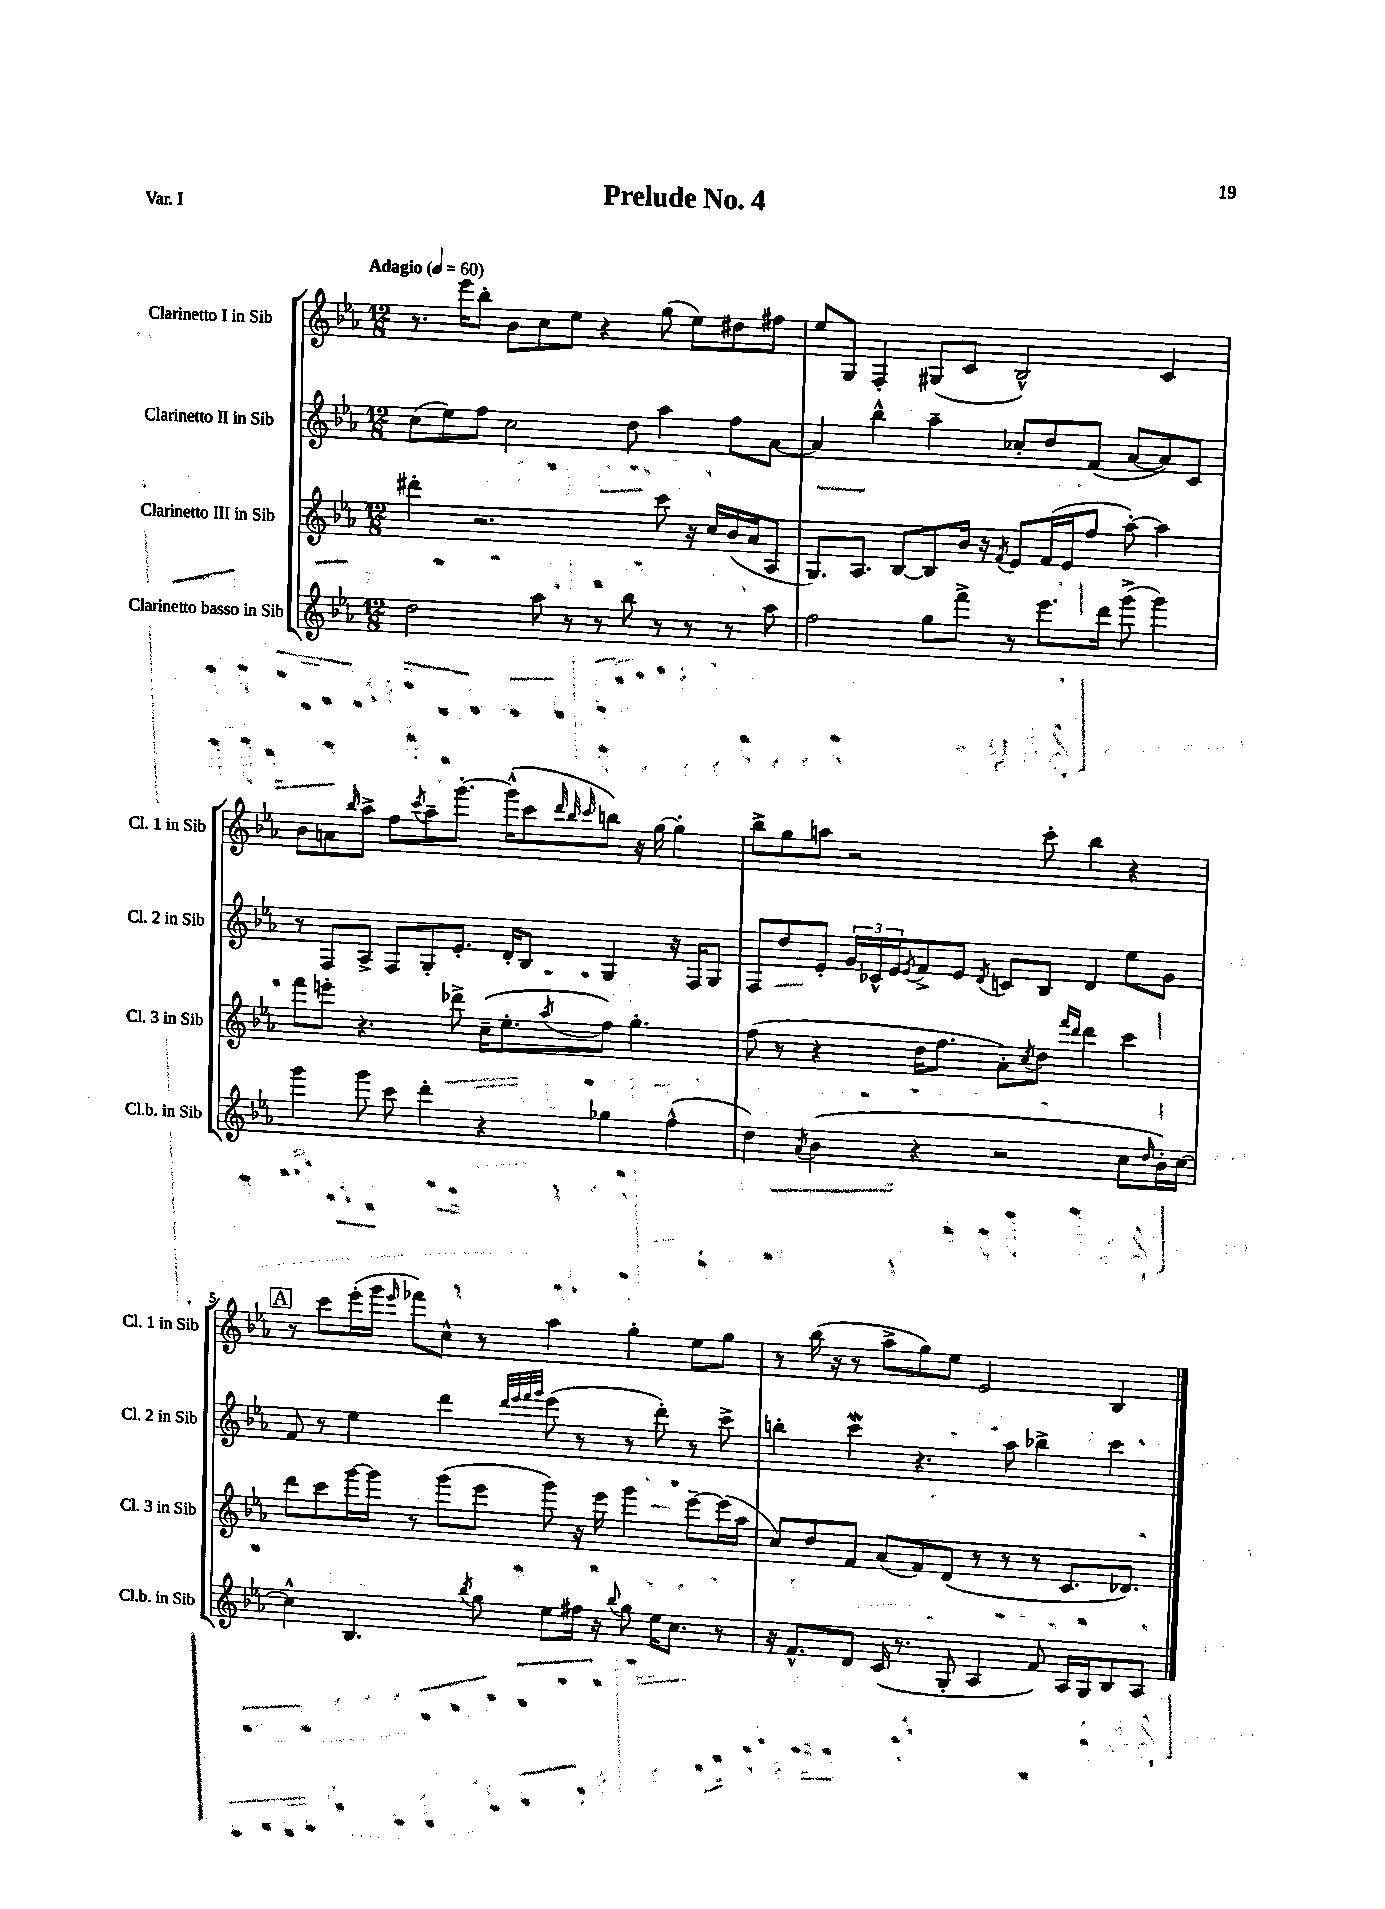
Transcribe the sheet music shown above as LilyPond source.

\header { title = "Prelude No. 4" piece = "Var. I" }
<<
\new StaffGroup <<
\new Staff = "s0" \with { instrumentName = "Clarinetto I in Sib" shortInstrumentName = "Cl. 1 in Sib" } {
    \clef treble \key ees \major \numericTimeSignature \time 12/8 \tempo "Adagio" 4 = 60
    r8. ees'''16 bes''8-. bes'8 c''8 ees''8 r4 g''8( ees''8) dis''8 fis''8 |
    ees''8 g8 f4-. gis8( c'8 bes2-^) c'4 |
    bes'8 a'8 \grace { bes''16 } aes''8-> f''8 \acciaccatura { c'''8 } aes''8-- g'''8.~-. g'''16-^( c'''8 \grace { d'''32 bes''32 c'''32 } b''8) r16 g''16~ g''4-. |
    bes''8-> g''8 a''8 r2 c'''8-. bes''4 r4 |
    \mark \markup { \box "A" } r8 c'''8 ees'''16-.( g'''16 \grace { ees'''16 } fes'''8) c''8-^ r8 aes''4 g''4-. ees''8 g''8 |
    r8 bes''16( r16 r8 aes''8-> g''8) ees''8 ees'2 bes4 \bar "|." |
}
\new Staff = "s1" \with { instrumentName = "Clarinetto II in Sib" shortInstrumentName = "Cl. 2 in Sib" } {
    \clef treble \key ees \major \numericTimeSignature \time 12/8
    c''8( ees''8) f''8 c''2 d''8 aes''4 f''8 aes'8~ |
    aes'4 bes''4-^ aes''4-- ces''8-. d''8 f'8( aes'8~ aes'8) c'8 |
    r8 f8 aes8-> f8 g8-. ees'8.-. d'16-. bes8 g4 r16 f16 g8 |
    f8 d''8 ees'8-. \tuplet 3/2 { g'16 ces'16-^ ees'16 } \acciaccatura { ees'8 } f'8-> ees'8 \acciaccatura { d'8 } c'8 bes8 d'4 ees''8 g'8 |
    \mark \markup { \box "A" } f'8 r8 ees''4 d'''4 \grace { d'''32 ees'''32 f'''32 g'''32 } ees'''8( r8 r8 d'''8-.) r8 c'''8-> |
    b''4-. c'''4\mordent r4. aes''8 bes''4-> c'''4 \bar "|." |
}
\new Staff = "s2" \with { instrumentName = "Clarinetto III in Sib" shortInstrumentName = "Cl. 3 in Sib" } {
    \clef treble \key ees \major \numericTimeSignature \time 12/8
    dis'''4-. r2. c'''8 r16 c''16 bes'16( aes'16 aes8 |
    g8.) aes8. bes8~ bes8 bes'16 r16 \acciaccatura { f'8 } ees'8 f'16( ees'16 f''8 aes''8~-.) aes''4 |
    f'''8 e'''8-. r4. des'''8-> c''16--( ees''8.-. \acciaccatura { aes''8 } f''8) g''4.-. |
    f''8( r8 r4 d''16 f''8. aes'8-.) \acciaccatura { c''8 } d''8 \grace { f'''16 d'''16 } d'''4 c'''4 |
    \mark \markup { \box "A" } d'''8 c'''8 g'''16~ g'''16 r8 g'''8( ees'''8 g'''8) r16 ees'''16 g'''4 ees'''8~-- ees'''16( aes''16 |
    c''8) d''8 f'8 aes'8( f'8) d'8( r8 r8 r8 c'8. des'8.) \bar "|." |
}
\new Staff = "s3" \with { instrumentName = "Clarinetto basso in Sib" shortInstrumentName = "Cl.b. in Sib" } {
    \clef treble \key ees \major \numericTimeSignature \time 12/8
    d''2 aes''8 r8 r8 bes''8 r8 r8 r8 aes''8 |
    f''2 g''8 f'''8-> r8 ees'''8. d'''16 g'''8->( g'''4) |
    g'''4 g'''8 c'''8 d'''4-. r4 ges''4 f''4-^( |
    d''4) \acciaccatura { aes'8 } bes'4( r4 r2 c''8 \grace { d''16 } bes'16-.) c''16~ |
    \mark \markup { \box "A" } c''4-^ bes4. \acciaccatura { bes''8 } g''8 ees''8 fis''16 r16 \appoggiatura { bes''8 } g''8 ees''16 c''8. r8 |
    r16 f'8.-^ d'8 c'16( r8. g8-. aes4 f'8) aes16 g16 bes8 aes8 \bar "|." |
}
>>
>>
\layout { \context { \Score \override BarNumber.break-visibility = ##(#f #t #t) barNumberVisibility = #(every-nth-bar-number-visible 5) } }
